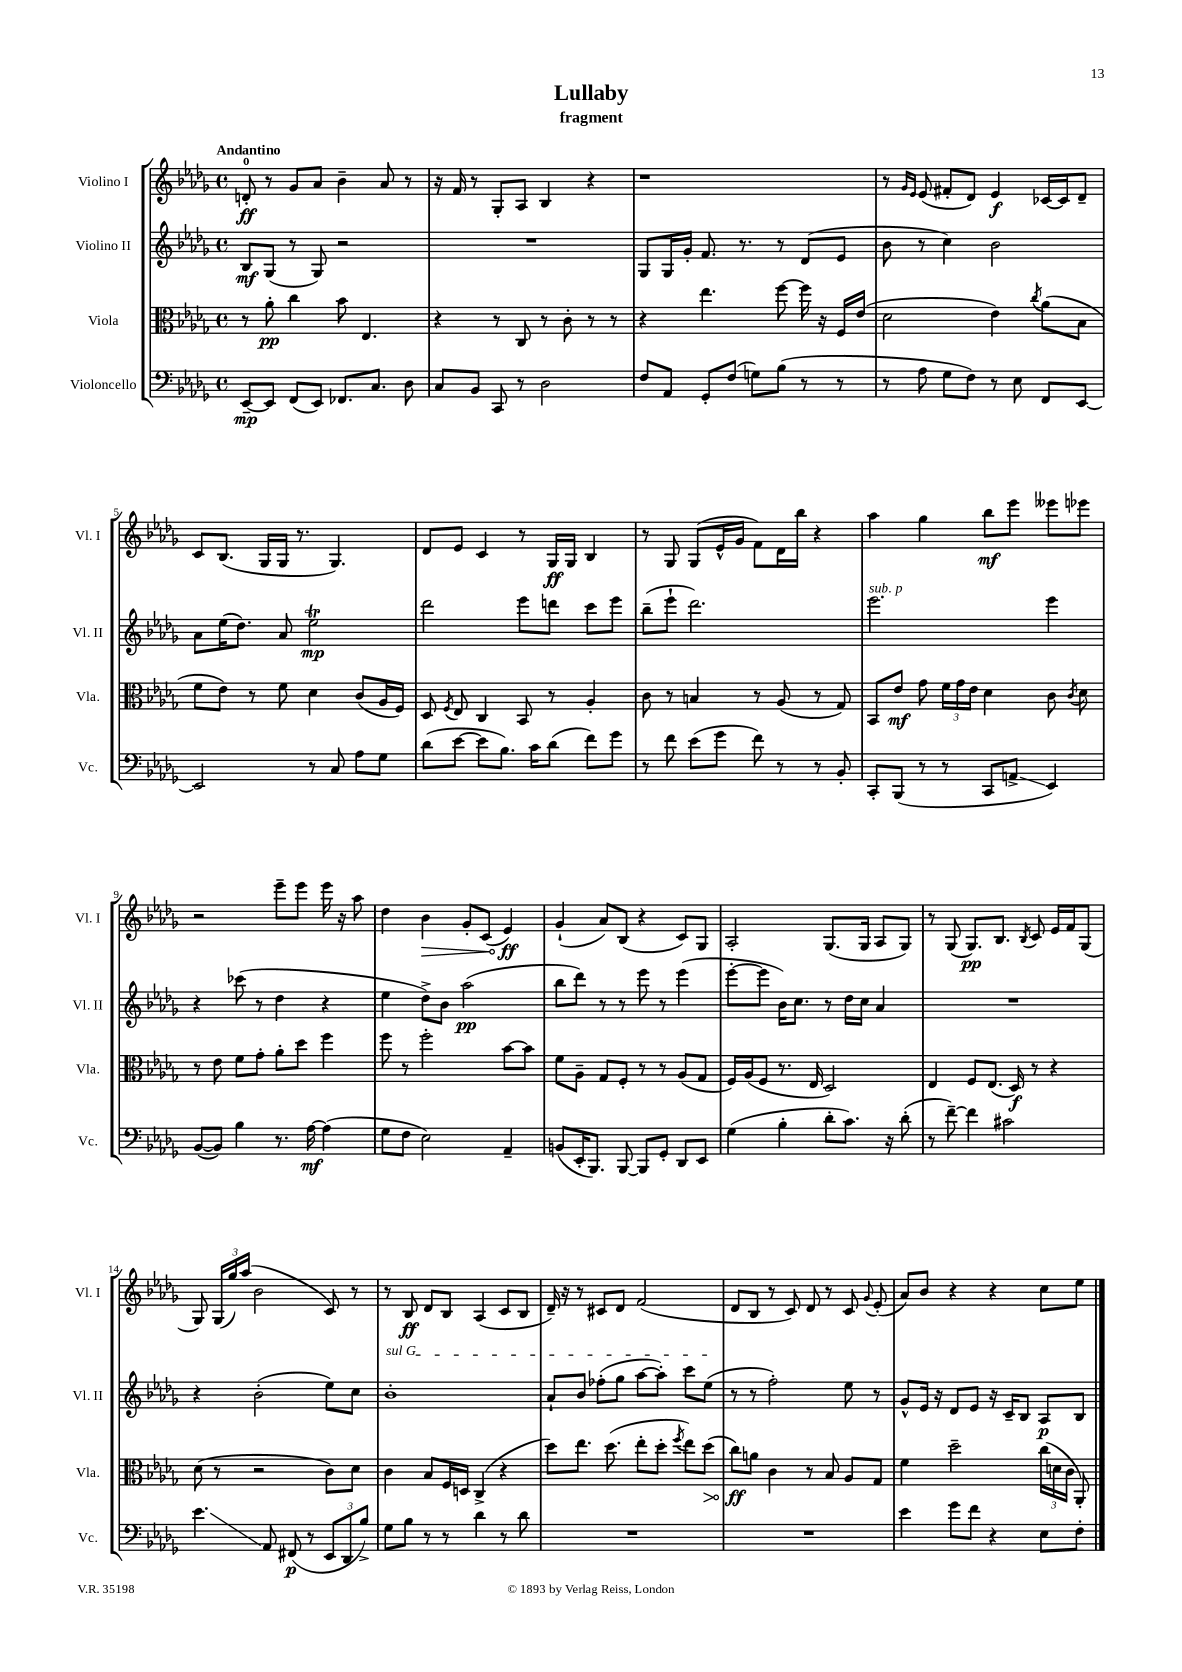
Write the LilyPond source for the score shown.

\header { title = "Lullaby" subtitle = "fragment" }
<<
\new StaffGroup <<
\new Staff = "s0" \with { instrumentName = "Violino I" shortInstrumentName = "Vl. I" } {
    \clef treble \key des \major \defaultTimeSignature \time 4/4 \tempo "Andantino"
    \autoBeamOff d'8-0-.\ff r8 ges'8[ aes'8] bes'4-- aes'8 r8 |
    r16 f'16 r8 ges8[-. aes8] bes4 r4 |
    r1 |
    r8 \grace { ges'16[ ees'16] } ees'8( fis'8[-. des'8]) ees'4\f ces'16[~ ces'16 des'8]-- |
    c'8[ bes8.]( ges16[ ges16] r8. ges4.) |
    des'8[ ees'8] c'4 r8 ges16[\ff ges16] bes4 |
    r8 ges8 ges8[( ees'16-^ ges'16] f'8[) des'16 bes''16] r4 |
    aes''4 ges''4 bes''8[\mf ees'''8] eeses'''8[ ees'''8] |
    r2 ees'''8[-- ees'''8] ees'''16 r16 aes''8 |
    des''4 \once \override Hairpin.circled-tip = ##t bes'4\> ges'8[-. c'8]( ees'4\ff\!) |
    ges'4-!( aes'8[) bes8]( r4 c'8[) ges8] |
    aes2-. ges8.[( ges16] aes8[ ges8]) |
    r8 ges8( ges8.[\pp) bes8.] \acciaccatura { bes8 } c'8 ees'16[ f'16 ges8]( |
    ges8) \tuplet 3/2 { ges16[( ges''16) aes''16]( } bes'2 c'8) r8 |
    r8 bes8\ff des'8[ bes8] aes4( c'8[ bes8] |
    des'16--) r16 r8 cis'8[ des'8] f'2( |
    des'8[ bes8] r8 c'8) des'8 r8 c'8 \appoggiatura { ges'8 } ees'8-.( |
    aes'8[) bes'8] r4 r4 c''8[ ees''8] \bar "|." |
}
\new Staff = "s1" \with { instrumentName = "Violino II" shortInstrumentName = "Vl. II" } {
    \clef treble \key des \major \defaultTimeSignature \time 4/4
    \autoBeamOff bes8[\mf ges8]( r8 ges8) r2 |
    R1 |
    ges8[ ges16 ges'16]-. f'8. r8. r8 des'8[( ees'8] |
    bes'8 r8 c''4) bes'2 |
    aes'8[ ees''16( des''8.]) aes'8 ees''2\trill\mp |
    des'''2 ees'''8[ d'''8] c'''8[ ees'''8] |
    bes''8[--( ees'''8]-! des'''2.) |
    ees'''2.^\markup { \italic "sub. p" } ees'''4 |
    r4 ces'''8( r8 des''4 r4 |
    ees''4 des''8[->) bes'8] aes''2\pp( |
    bes''8[ des'''8]) r8 r8 ees'''8 r8 ees'''4( |
    ees'''8[~-. ees'''8] bes'16[) c''8.] r8 des''16[ c''16] aes'4 |
    R1 |
    r4 bes'2-.( ees''8[) c''8] |
    \once \override TextSpanner.bound-details.left.text = \markup { \italic "sul G" } bes'1-.\startTextSpan |
    aes'8[-! bes'8] fes''8[-.( ges''8] aes''8[~ aes''8]-.) c'''8[ ees''8]\stopTextSpan( |
    r8 r8 f''2-.) ees''8 r8 |
    ges'8[-^ ees'16] r16 des'8[ ees'8] r16 c'16[-- bes8] aes8[\p bes8] \bar "|." |
}
\new Staff = "s2" \with { instrumentName = "Viola" shortInstrumentName = "Vla." } {
    \clef alto \key des \major \defaultTimeSignature \time 4/4
    \autoBeamOff r8 aes'8-.\pp c''4 bes'8 ees4. |
    r4 r8 c8 r8 c'8-. r8 r8 |
    r4 ees''4. f''8~ f''16 r16 f16[ ees'16]( |
    des'2 ees'4) \acciaccatura { c''8 } aes'8[( bes8] |
    f'8[ ees'8]) r8 f'8 des'4 c'8[( aes16 f16]) |
    des8 \acciaccatura { f8 } ees8 c4 bes,8 r8 aes4-. |
    c'8 r8 b4 r8 aes8( r8 ges8) |
    bes,8[ ees'8]\mf ges'8 \tuplet 3/2 { f'16[ ges'16 ees'16] } des'4 c'8 \acciaccatura { c'8 } des'8 |
    r8 ees'8 f'8[ ges'8]-. aes'8[-. des''8] f''4 |
    f''8 r8 f''2-. bes'8[~ bes'8] |
    f'8[ aes8]-- ges8[ f8]-. r8 r8 aes8[( ges8] |
    f16[) aes16( f8] r8. ees16 des2) |
    ees4 f8[ ees8.]( des16\f) r8 r4 |
    des'8( r8 r2 c'8[) des'8] |
    c'4 bes8[ f16 d16] c4->( r4 |
    des''8[) ees''8.] des''8.( ees''8[-. des''8]-. \acciaccatura { f''8 } ees''8[) \once \override Hairpin.circled-tip = ##t des''8]\>( |
    c''8[\ff\!) a'8] c'4 r8 bes8 aes8[ ges8] |
    f'4 des''2-- \tuplet 3/2 { c''16[( d'16 c'16] } aes,8-.) \bar "|." |
}
\new Staff = "s3" \with { instrumentName = "Violoncello" shortInstrumentName = "Vc." } {
    \clef bass \key des \major \defaultTimeSignature \time 4/4
    \autoBeamOff ees,8[~--\mp ees,8] f,8[( ees,8]) fes,8.[ c8.] des8 |
    c8[ bes,8] c,8 r8 des2 |
    f8[ aes,8] ges,8[-. f8]( g8[) bes8]( r8 r8 |
    r8 aes8 ges8[ f8]) r8 ees8 f,8[ ees,8]~ |
    ees,2 r8 c8 aes8[ ges8] |
    des'8[( ees'8]~ ees'8[ bes8.]) c'16[ des'8]( f'8[) ges'8] |
    r8 f'8 ees'8[( ges'8] f'8) r8 r8 bes,8-. |
    c,8[-. bes,,8]( r8 r8 c,8[ a,8]->\glissando ees,4) |
    bes,8[~( bes,8]) bes4 r8. aes16~\mf aes4( |
    ges8[ f8] ees2) aes,4-- |
    b,8[( ees,16-. bes,,8.]) bes,,8~ bes,,8[ ges,8]-. des,8[ ees,8] |
    ges4( bes4-. des'8[-. c'8.]) r16 des'8-.( |
    r8 f'8~--) f'4 cis'2 |
    ees'4.\glissando aes,8 fis,8\p( r8 \tuplet 3/2 { ees,8[ des,8 bes8]->) } |
    ges8[ bes8] r8 r8 des'4 r8 des'8 |
    R1 |
    R1 |
    ees'4 ges'8[ f'8] r4 ees8[ f8]-. \bar "|." |
}
>>
>>
